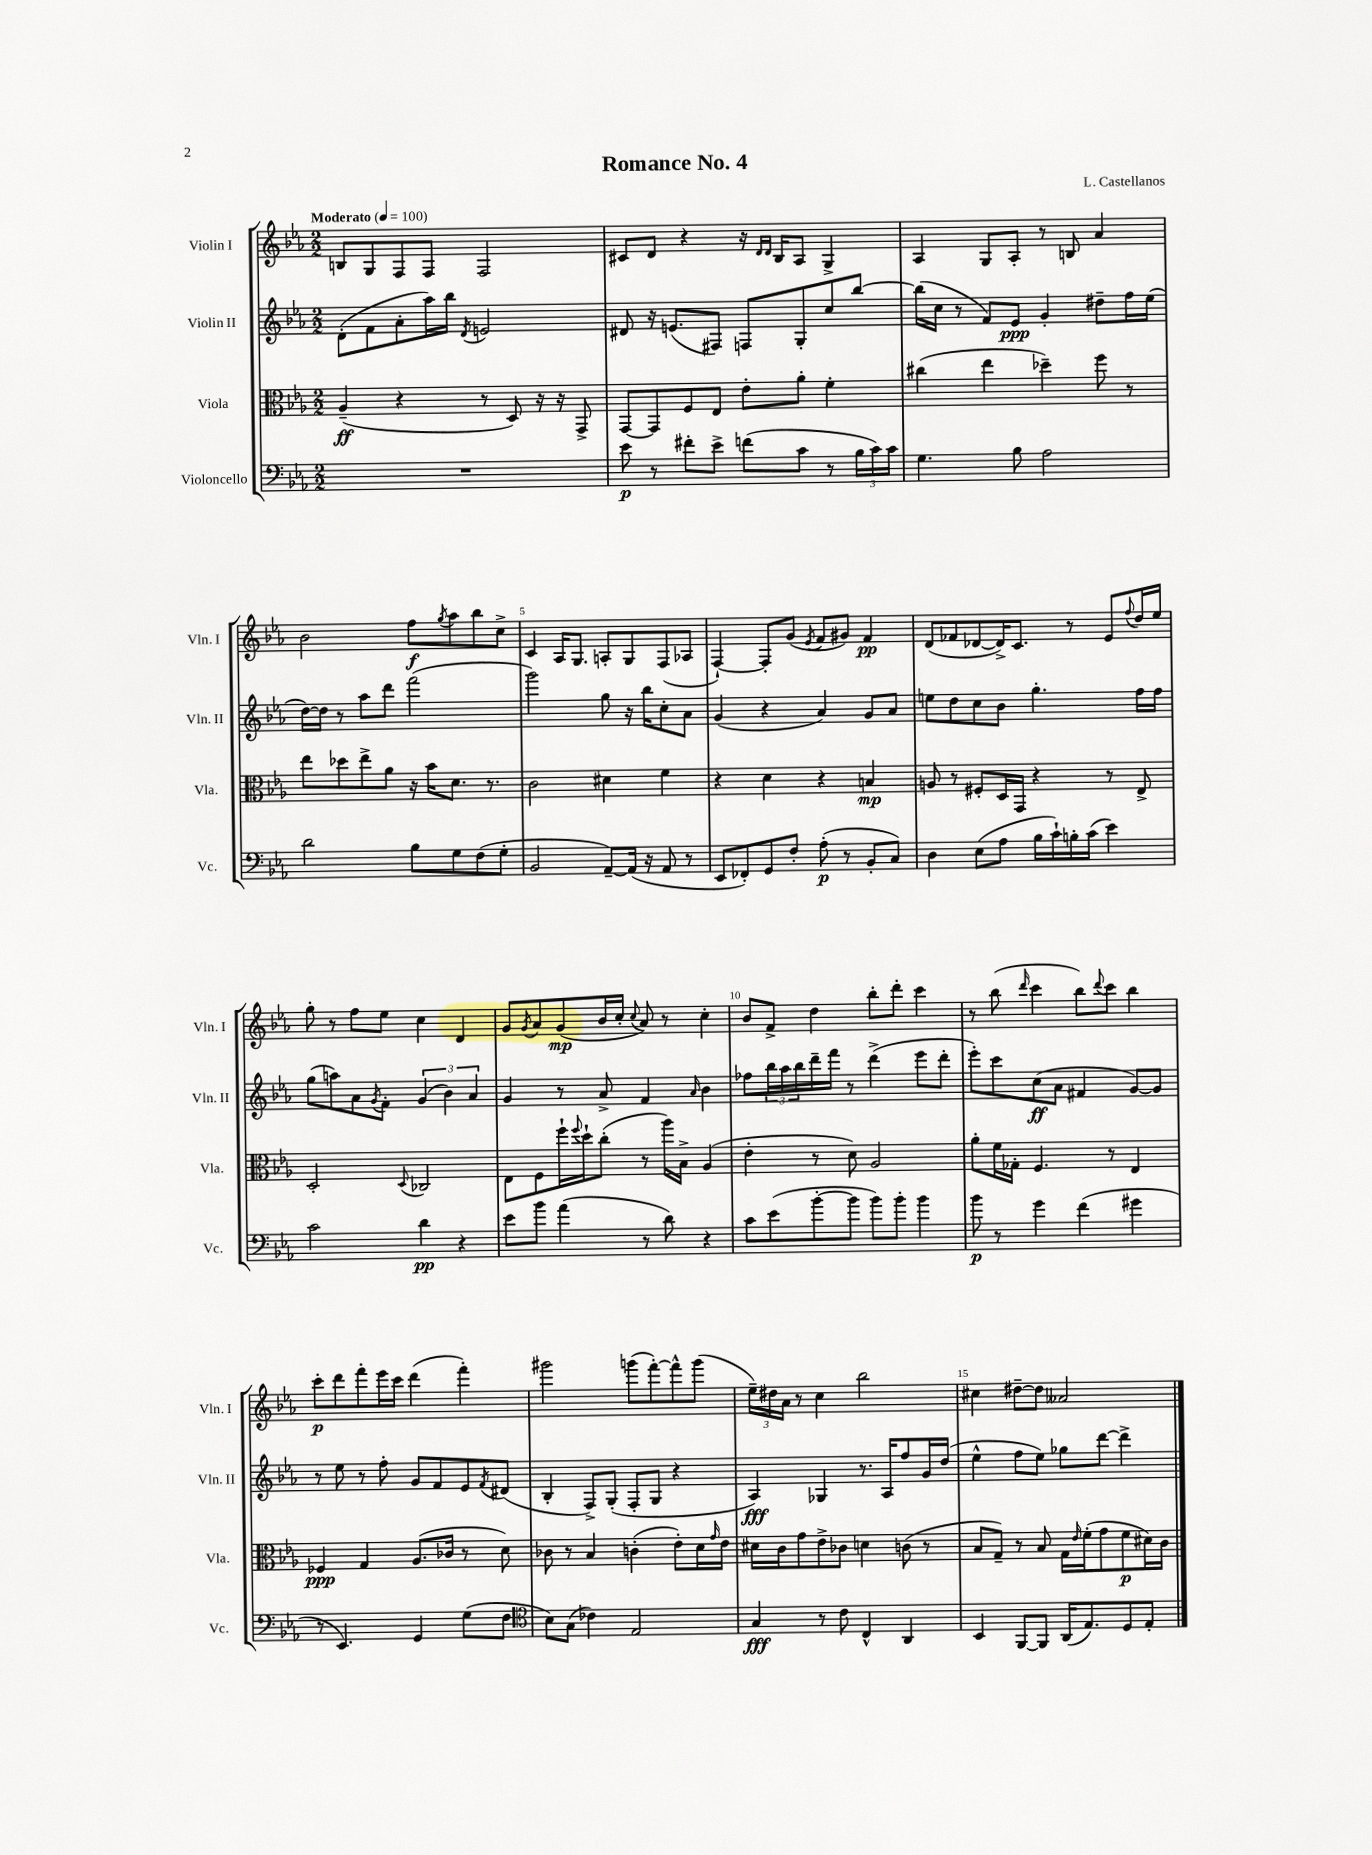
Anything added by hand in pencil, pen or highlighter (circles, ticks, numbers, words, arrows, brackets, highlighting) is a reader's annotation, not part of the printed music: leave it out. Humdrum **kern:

**kern	**dynam	**kern	**dynam	**kern	**dynam	**kern	**dynam
*part4	*part4	*part3	*part3	*part2	*part2	*part1	*part1
*staff4	*staff4	*staff3	*staff3	*staff2	*staff2	*staff1	*staff1
*I"Violoncello	*	*I"Viola	*	*I"Violin II	*	*I"Violin I	*
*I'Vc.	*	*I'Vla.	*	*I'Vln. II	*	*I'Vln. I	*
*clefF4	*	*clefC3	*	*clefG2	*	*clefG2	*
*k[b-e-a-]	*	*k[b-e-a-]	*	*k[b-e-a-]	*	*k[b-e-a-]	*
*M2/2	*	*M2/2	*	*M2/2	*	*M2/2	*
*MM100	*	*MM100	*	*MM100	*	*MM100	*
=1	=1	=1	=1	=1	=1	=1	=1
!	!	!	!	!	!	!LO:TX:a:B:t=Moderato	!
1r	.	(4A-~/	ff	(8d'\L	.	8Bn/L	.
.	.	.	.	8f\	.	8G/	.
.	.	4r	.	8a-'\	.	8F/	.
.	.	.	.	16aa-\L)	.	8F/J	.
.	.	.	.	16bb-\JJ	.	.	.
.	.	.	.	8qd/	.	.	.
.	.	8r	.	2en/	.	2F/	.
.	.	8D/)	.	.	.	.	.
.	.	16r	.	.	.	.	.
.	.	16r	.	.	.	.	.
.	.	8GG^/	.	.	.	.	.
=2	=2	=2	=2	=2	=2	=2	=2
8e-\	p	[8GG/L	.	8d#X/	.	8c#X/L	.
8r	.	8GG/]	.	16r	.	8d/J	.
.	.	.	.	(8.en/L	.	.	.
8f#X'\L	.	8F/	.	.	.	4r	.
8e-^\J	.	8E-/J	.	8F#X/J)	.	.	.
(8fn\L	.	8e-'\L	.	8Fn/L	.	16r	.
.	.	.	.	.	.	16qqd/LL	.
.	.	.	.	.	.	16qqd/JJ	.
.	.	.	.	.	.	16B-/KL	.
8c\J	.	8a-'\J	.	8G'/	.	8A-/J	.
8r	.	4f'\	.	8cc/	.	4G^/	.
24B-\LL	.	.	.	[8bb-/J	.	.	.
24c\)	.	.	.	.	.	.	.
24c\JJ	.	.	.	.	.	.	.
=3	=3	=3	=3	=3	=3	=3	=3
4.G\	.	(4cc#X\	.	(16bb-\LL]	.	4A-/	.
.	.	.	.	16cc\JJ	.	.	.
.	.	.	.	8r	.	.	.
.	.	4ee-\	.	8f/L)	.	8G/L	.
8B-\	.	.	.	8e-/J	ppp	8A-'/J	.
2A-\	.	4dd-X~\)	.	4g'/	.	8r	.
.	.	.	.	.	.	8Bn/	.
.	.	8ff\	.	8dd#X~\L	.	4a-/	.
.	.	8r	.	16ff\L	.	.	.
.	.	.	.	(16ee-\JJ	.	.	.
!!LO:LB:g=z
=4	=4	=4	=4	=4	=4	=4	=4
2d\	.	8ee-\L	.	[16dd\LL)	.	2b-\	.
.	.	.	.	16dd\JJ]	.	.	.
.	.	8dd-X\	.	8r	.	.	.
.	.	8ee-^\	.	8aa-\L	.	.	.
.	.	8a-\J	.	8ddd\J	.	.	.
8B-\L	.	16r	.	(2fff\	.	8ff\L	f
.	.	16b-\KL	.	.	.	.	.
.	.	.	.	.	.	8qgg/	.
8G\	.	8.d\J	.	.	.	8aa-\	.
(8F\	.	.	.	.	.	8bb-\	.
.	.	8.r	.	.	.	.	.
8G'\J	.	.	.	.	.	8cc^\J	.
=5	=5	=5	=5	=5	=5	=5	=5
2BB-/	.	2c\	.	2ggg\)	.	4c/	.
.	.	.	.	.	.	16A-/KL	.
.	.	.	.	.	.	8.G/J	.
[8AA-~/L)	.	4d#X\	.	8gg\	.	8An'/L	.
(16AA-/Jk]	.	.	.	16r	.	8G/	.
16r	.	.	.	16bb-\KL	.	.	.
8AA-/	.	4f\	.	8cc'\	.	(8F/	.
8r	.	.	.	8a-\J	.	8A-X/J	.
=6	=6	=6	=6	=6	=6	=6	=6
8EE-/L	.	4r	.	(4g/	.	[4F`/)	.
8FF-X'/)	.	.	.	.	.	.	.
8GG/	.	4d\	.	4r	.	8F'/L]	.
8F'/J	.	.	.	.	.	(8g/J	.
.	.	.	.	.	.	8qe-/	.
(8A-'\	p	4r	.	4a-/)	.	8f/L	.
8r	.	.	.	.	.	8g#X/J)	.
8BB-'/L	.	4Bn/	mp	8g/L	.	4f/	pp
8C/J)	.	.	.	8a-/J	.	.	.
=7	=7	=7	=7	=7	=7	=7	=7
4D\	.	8An/	.	8een\L	.	(8d/L	.
.	.	8r	.	8dd\	.	8f-X/	.
(8E-\L	.	8F#X'/L	.	8cc\	.	[8d-X/	.
8A-\J	.	16D/L	.	8b-\J	.	16d-^/K])	.
.	.	16GG/JJ	.	.	.	8.c/J	.
16B-\LL	.	4r	.	4.gg'\	.	.	.
16c`\)	.	.	.	.	.	.	.
16Bn'\	.	.	.	.	.	8r	.
(16c\JJ	.	.	.	.	.	.	.
4e-\)	.	8r	.	.	.	8e-/L	.
.	.	.	.	.	.	8qqff/	.
.	.	8E-^/	.	16ff\LL	.	16dd/L	.
.	.	.	.	16ff\JJ	.	16ee-/JJ	.
!!LO:LB:g=z
=8	=8	=8	=8	=8	=8	=8	=8
2c\	.	2D'/	.	(8gg\L	.	8gg'\	.
.	.	.	.	8aan\)	.	8r	.
.	.	.	.	8a-\	.	8ff\L	.
.	.	.	.	8qg/	.	.	.
.	.	.	.	8f'\J	.	8ee-\J	.
.	.	8qqD/	.	.	.	.	.
4d\	pp	2C-X/	.	(6g/	.	4cc\	.
.	.	.	.	6b-\)	.	.	.
4r	.	.	.	.	.	4d/	.
.	.	.	.	6a-/	.	.	.
=9	=9	=9	=9	=9	=9	=9	=9
8e-\L	.	8E-\L	.	4g/	.	8g/L	.
.	.	.	.	.	.	8qg/	.
8b-\J	.	8F\	.	.	.	8a-/	.
(4a-\	.	16ff`\L	.	8r	.	(8g/	mp
.	.	8qqff/	.	.	.	.	.
.	.	16dd`\J	.	.	.	.	.
.	.	(8cc'\J	.	8a-^/	.	16b-/L	.
.	.	.	.	.	.	16cc'/JJ	.
.	.	.	.	.	.	8qqcc/	.
8r	.	8r	.	4f/	.	8a-/)	.
8d\)	.	16aa-\LL)	.	.	.	8r	.
.	.	16B-^\JJ	.	.	.	.	.
.	.	.	.	16qqa-/	.	.	.
4r	.	(4A-/	.	4b-\	.	4cc'\	.
=10	=10	=10	=10	=10	=10	=10	=10
8c\L	.	4e-'\	.	8ff-X\L	.	8b-/L	.
(8e-\	.	.	.	24bb-\L	.	8f^/J	.
.	.	.	.	24aa-\	.	.	.
.	.	.	.	24bb-\	.	.	.
[8b-'\	.	8r	.	16ddd~\	.	4dd\	.
.	.	.	.	16fff\JJ	.	.	.
8b-\J]	.	8d\)	.	8r	.	.	.
8b-\L)	.	2A-/	.	(4ddd^\	.	8bb-'\L	.
8b-'\J	.	.	.	.	.	8ddd'\J	.
4b-\	.	.	.	8eee-\L	.	4ccc\	.
.	.	.	.	8ddd'\J	.	.	.
=11	=11	=11	=11	=11	=11	=11	=11
8b-\	p	8a-'\L	.	8eee-'\L)	.	8r	.
8r	.	16f\L	.	8ccc\	.	(8bb-\	.
.	.	16G-X'\JJ	.	.	.	.	.
.	.	.	.	.	.	16qqddd/	.
4g\	.	4.F/	.	(8cc\	ff	4ccc\	.
.	.	.	.	8a-\J	.	.	.
(4f\	.	.	.	4f#X/	.	8bb-\L)	.
.	.	.	.	.	.	8qqddd/	.
.	.	8r	.	.	.	8ccc\J	.
4g#X\	.	4E-/	.	[8g/L)	.	4bb-\	.
.	.	.	.	8g/J]	.	.	.
!!LO:LB:g=z
=12	=12	=12	=12	=12	=12	=12	=12
8r	.	4F-X/	ppp	8r	.	8ccc'\L	p
4.EE-/)	.	.	.	8ee-\	.	8ddd\	.
.	.	4G/	.	8r	.	8fff'\	.
.	.	.	.	8ff'\	.	16eee-\L	.
.	.	.	.	.	.	16ccc\JJ	.
4GG/	.	(8.A-/L	.	8g/L	.	(4ddd\	.
.	.	.	.	8f/	.	.	.
.	.	16c-X/Jk	.	.	.	.	.
(8G\L	.	8r	.	8e-/	.	4fff'\)	.
.	.	.	.	8qf/	.	.	.
8F\J	.	8d\)	.	(8d#X/J	.	.	.
=13	=13	=13	=13	=13	=13	=13	=13
*clefC4	*	*	*	*	*	*	*
8B-\L)	.	8c-X\	.	4B-'/	.	2ggg#X\	.
(8G\J	.	8r	.	.	.	.	.
4c-X\)	.	4B-/	.	8F^/L)	.	.	.
.	.	.	.	(8G'/J	.	.	.
2E-/	.	(4cn'\	.	8F'/L	.	(8gggn\L	.
.	.	.	.	8G/J	.	[8fff'\)	.
.	.	8e-'\L)	.	4r	.	8fff^^\]	.
.	.	16d\L	.	.	.	(8ggg\J	.
.	.	16qqg/	.	.	.	.	.
.	.	16e-\JJ	.	.	.	.	.
=14	=14	=14	=14	=14	=14	=14	=14
4G/	fff	16d#X\LL	.	4A-/)	fff	24ee-~\LL)	.
.	.	.	.	.	.	24dd#X\	.
.	.	16c\J	.	.	.	.	.
.	.	.	.	.	.	24a-\JJ	.
.	.	8g\	.	.	.	8r	.
8r	.	8e-^\	.	4G-X/	.	4cc\	.
8c\	.	8c-X\J	.	.	.	.	.
4C^^/	.	4dn\	.	8.r	.	2bb-\	.
.	.	.	.	16A-/KL	.	.	.
4AA-/	.	(8cn\	.	8ff/	.	.	.
.	.	8r	.	16g/L	.	.	.
.	.	.	.	(16dd/JJ	.	.	.
=15	=15	=15	=15	=15	=15	=15	=15
4BB-/	.	8B-/L	.	4ee-^^\	.	4cc#X\	.
.	.	8G~/J)	.	.	.	.	.
[8FF/L	.	8r	.	8ff\L	.	[8dd#X~\L	.
8FF/J]	.	8B-/	.	8ee-\J)	.	8dd#\J]	.
(16AA-/KL	.	16G\LL	.	8gg-X\L	.	2a--X/	.
.	.	16qqe-/	.	.	.	.	.
8.E-/)	.	(16f'\J	.	.	.	.	.
.	.	8g\	.	[8ddd\J	.	.	.
8D/	.	8f\	p	4ddd^\]	.	.	.
8E-'/J	.	16d#X\L)	.	.	.	.	.
.	.	16c\JJ	.	.	.	.	.
==	==	==	==	==	==	==	==
*-	*-	*-	*-	*-	*-	*-	*-
